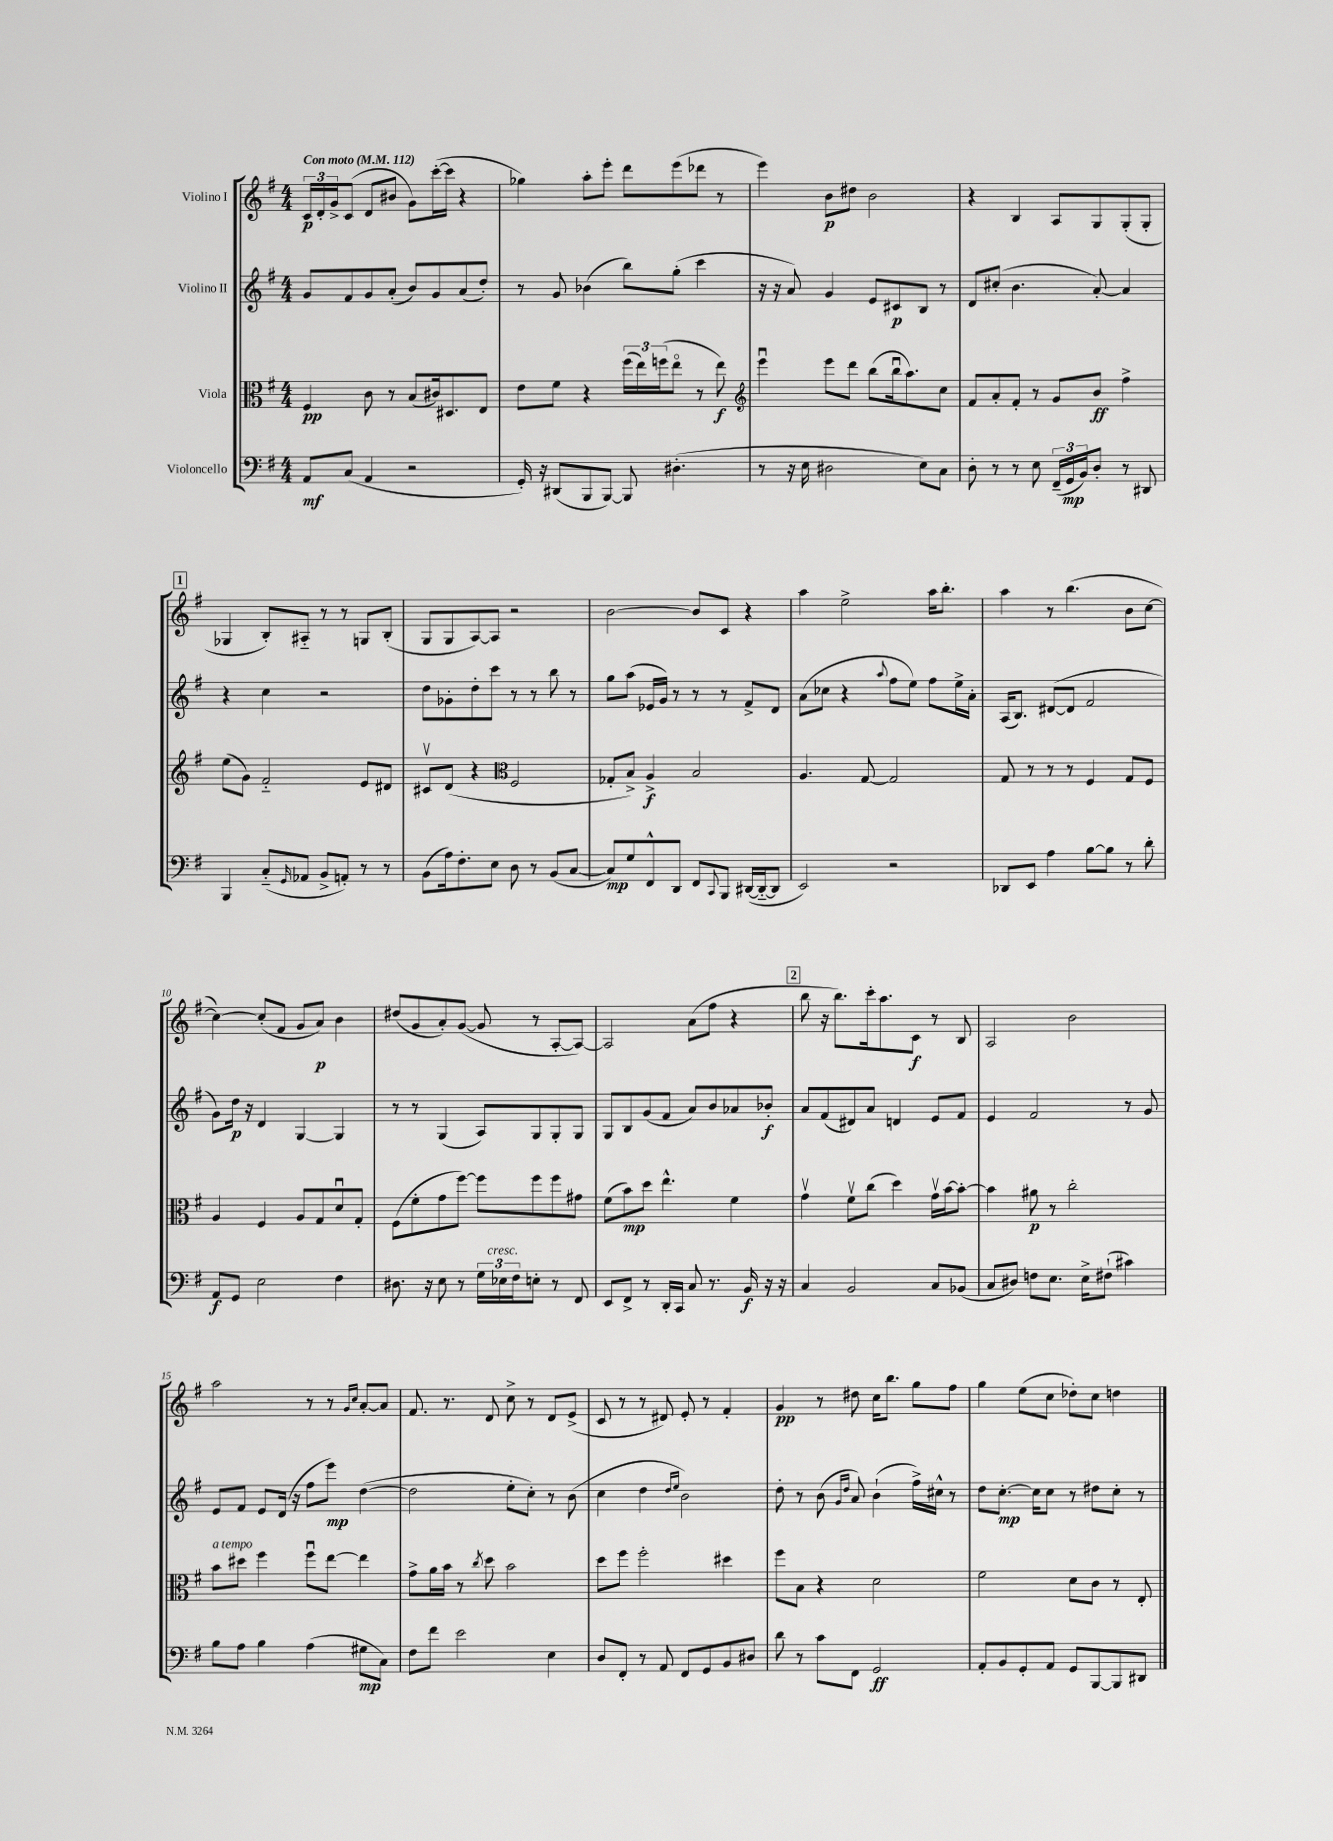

**kern	**kern	**kern	**kern
*staff4	*staff3	*staff2	*staff1
*clefF4	*clefC3	*clefG2	*clefG2
*k[f#]	*k[f#]	*k[f#]	*k[f#]
*M4/4	*M4/4	*M4/4	*M4/4
*MM112	*MM112	*MM112	*MM112
8AA	4F#	8g	24c
.	.	.	24d'
.	.	.	24g^
(8C	.	8f#	(8c
4AA	8c	8g	8d
.	8r	(8a'	8b#
2r	(8B	8b)	8g)
.	16c#)	8g	([16ccc'
.	8.D#	.	16ccc]
.	.	(8a	4r
.	8E	8dd')	.
=	=	=	=
16GG')	8e	8r	4gg-)
16r	.	.	.
(8DD#	8f#	8g	.
8BBB	4r	(4b-	8aa'
[8BBB)	.	.	8eee'
8BBB]	(24ff#	8bb)	8ddd
.	24ee)	.	.
.	(24ff	.	.
(4.D#'	8eeo	(8gg'	(8eee
.	8r	4ccc	8ddd-
.	8ee)	.	8r
=	=	=	=
*	*clefG2	*	*
8r	4eeeu	16r	4eee)
.	.	16r	.
16r	.	8a)	.
16E	.	.	.
2D#	8eee	4g	8b
.	8ddd	.	8dd#
.	(8bb	8e	2b
.	16bbu	8c#	.
.	8.aa)	.	.
8E)	.	8B	.
8C	8cc	8r	.
=	=	=	=
8D'	8f#	8d	4r
8r	8a'	(8cc#'	.
8r	8f#'	4.b	4B
8E	8r	.	.
(24FF#~	8g	.	8A
24GG	.	.	.
24BB)	.	.	.
8D'	8b	[8a')	8G
8r	4ff#^	4a]	(8G'
8DD#	.	.	8G'
=	=	=	=
4BBB	(8ee	4r	4G-
.	8g)	.	.
(8C'~	2f#'~	4cc	8B')
16qqGG	.	.	.
8AA-	.	.	8A#'~
8BB^	.	2r	8r
8AA')	.	.	8r
8r	8e	.	8G
8r	8d#	.	(8B'
=	=	=	=
(8BB	8c#v	8dd	8G
16A)	(8d	8g-'	8G
8.F#'	.	.	.
.	4r	8dd'	[8A)
8E	.	8ccc	8A]
*	*clefC3	*	*
8D	2F#	8r	2r
8r	.	8r	.
(8BB	.	8bb	.
[8C	.	8r	.
=	=	=	=
8C])	8G-'	8gg	[2b
8G	8B^)	(8aa	.
8FF#^^	4A^	16e-	.
.	.	16g)	.
8DD	.	8r	.
8FF#	2B	8r	8b]
8qqCC	.	.	.
8BBB	.	8r	8c
([16DD#	.	8f#^	4r
16DD#'~_	.	.	.
8DD#]	.	8d	.
=	=	=	=
2EE)	4.A	(8a	4aa
.	.	8cc-	.
.	.	4r	2ee^
.	[8G	.	.
.	.	8qqaa	.
2r	2G]	8ff#	.
.	.	8ee)	.
.	.	8ff#	16aa
.	.	.	8.bb'
.	.	16ee^	.
.	.	16a'	.
=	=	=	=
8DD-	8G	(16A	4aa
.	.	8.B)	.
8EE	8r	.	.
4A	8r	([8d#	8r
.	8r	8d#]	(4.bb
[8B	4F#	2f#	.
8B]	.	.	.
8r	8G	.	8b
8d'	8F#	.	[8cc
=	=	=	=
8AA	4A	8g)	4cc_)
8GG	.	16dd	.
.	.	16r	.
2E	4F#	4d	(8cc']
.	.	.	8f#
.	8A	[4G	8g
.	8G	.	8a)
4F#	8du	4G]	4b
.	8G'	.	.
=	=	=	=
8.D#	(8F#	8r	(8dd#
.	8f#'	8r	8g
16r	.	.	.
8E	8g	(4G	8a')
8r	[8ff#)	.	([8g
24G	8ff#]	8A)	8g]
24E-	.	.	.
24F#	.	.	.
8E'	8ff#	8G	8r
8r	8ff#	8G'	[8A'
8FF#	8g#	8G	8A_)
=	=	=	=
8EE	(8f#	8G	2A]
8FF#^	8b)	8B	.
8r	8dd	(8g	.
16DD'	4.ee^^	8f#	.
16CC	.	.	.
8C	.	8a)	(8a
8.r	.	8b	8ff#
.	4f#	8a-	4r
16BB	.	.	.
16r	.	8b-'	.
16r	.	.	.
=	=	=	=
4C	4gv	8a	8bb
.	.	(8f#	16r
.	.	.	8.bb)
2BB	8f#v	8d#)	.
.	(8cc	8a	16ccc'
.	.	.	8.aa
.	4dd)	4d	.
.	.	.	8c
8C	16gv	8e	8r
.	[16b	.	.
(8BB-	8b'_	8f#	8B
=	=	=	=
8C	4b]	4e	2A
8D#)	.	.	.
8F	8a#	2f#	.
8.E	8r	.	.
.	2cc'	.	2b
16E^	.	.	.
(8F#`	.	.	.
4c#)	.	8r	.
.	.	8g	.
=	=	=	=
8B	8b	8e	2aa
8A	8dd#	8f#	.
4B	4ff#	8e	.
.	.	(16d	.
.	.	16r	.
(4A	8ff#u	8ff#	8r
.	[8ee	8eee)	8r
.	.	.	16qqg
.	.	.	16qqcc
8G#	4ee]	([4dd	[8a'
8C)	.	.	8a]
=	=	=	=
8F#	8g^	2dd]	8.f#
8f#	16a	.	.
.	16b	.	8.r
2e	8r	.	.
.	8qcc	.	.
.	8dd	.	8d
.	2b	8ee'	8cc^
.	.	8cc')	8r
4E	.	8r	8d
.	.	(8b	(8e^
=	=	=	=
8D	8dd	4cc	8c
8FF#'	8ff#	.	8r
8r	2ff#'	4dd	8r
8AA	.	.	8d#)
.	.	16qqdd	.
.	.	16qqee	.
8FF#	.	2b)	8e'
8GG	.	.	8r
8BB	4dd#	.	4f#'
8D#	.	.	.
=	=	=	=
8d	8ff#	8dd'	4g
8r	8B	8r	.
8c	4r	(8b	8r
.	.	16qqg	.
.	.	16qqdd	.
8FF#	.	8a)	8dd#
2GG	2d	(4b`	16cc
.	.	.	8.bb
.	.	16ff#^)	8gg
.	.	16cc#^^	.
.	.	8r	8ff#
=	=	=	=
8AA'	2f#	8dd	4gg
8BB	.	[8.cc'	.
8GG'	.	.	(8ee
.	.	16cc]	.
8AA	.	8cc	8cc
8GG	8d	8r	8dd-')
[8BBB	8c	8dd#	8cc
8BBB]	8r	8cc'	4dd
8DD#	8E'	8r	.
==	==	==	==
*-	*-	*-	*-
